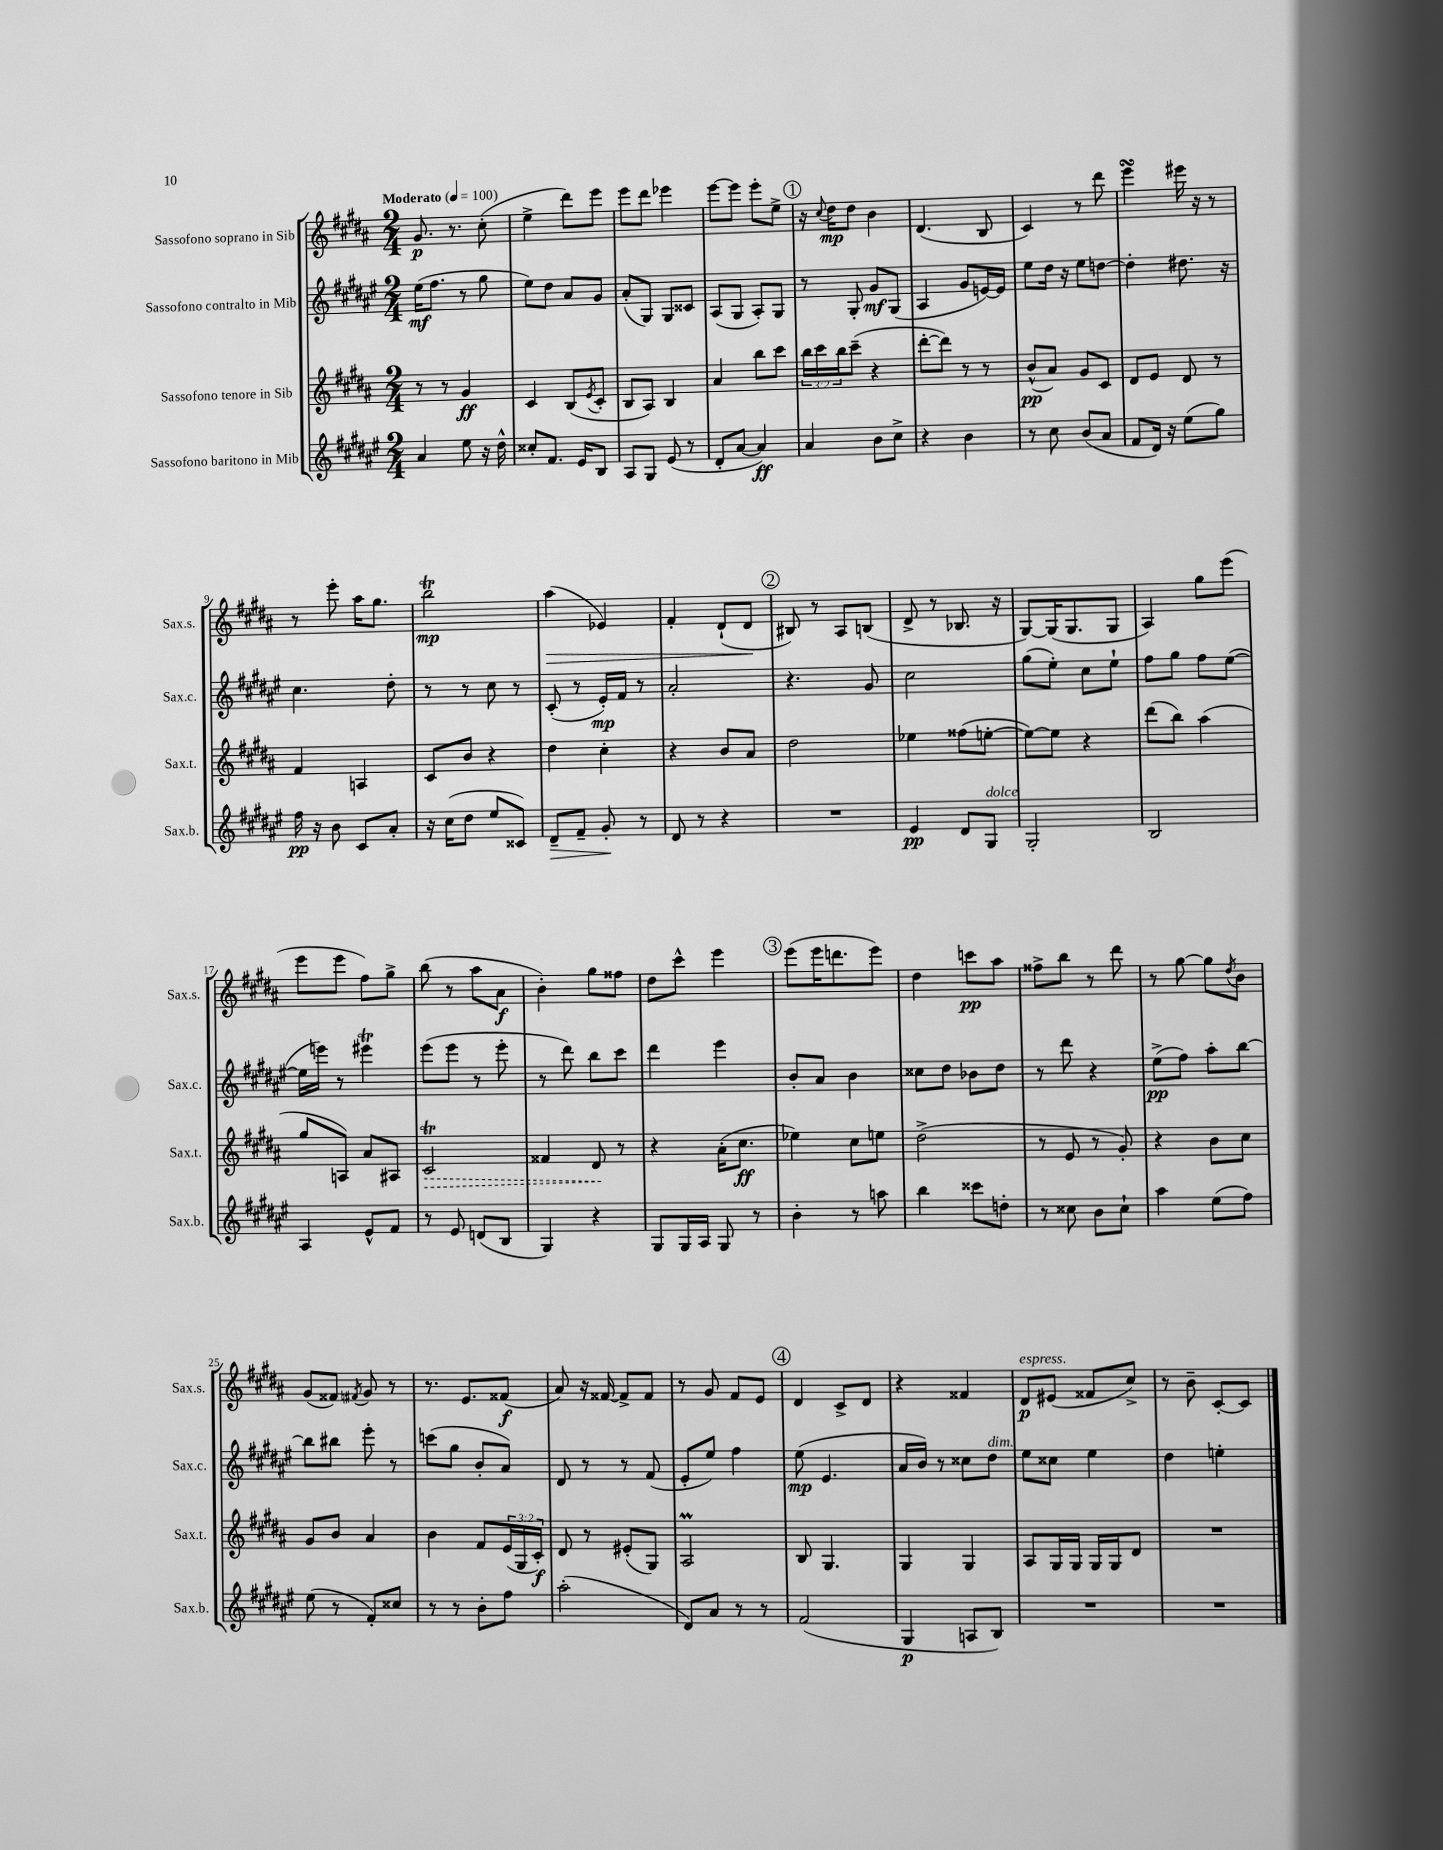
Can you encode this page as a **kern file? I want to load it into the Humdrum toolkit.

**kern	**kern	**kern	**kern
*staff4	*staff3	*staff2	*staff1
*clefG2	*clefG2	*clefG2	*clefG2
*k[f#c#g#d#a#e#]	*k[f#c#g#d#a#]	*k[f#c#g#d#a#e#]	*k[f#c#g#d#a#]
*M2/4	*M2/4	*M2/4	*M2/4
*MM100	*MM100	*MM100	*MM100
4a#	8r	(16ee#	8.g#
.	.	8.ff#	.
.	8r	.	.
.	.	.	8.r
8ee#	4g#	8r	.
16r	.	8gg#	(8cc#'
16dd#^^	.	.	.
=	=	=	=
8cc##'	4c#	8ee#)	4ee^
8.f#	.	8dd#	.
.	(8B	8a#	8ddd#)
16e#	.	.	.
.	8qe	.	.
8B	8c#'	8g#	8eee
=	=	=	=
8A#	8B	(8a#'	8eee
8G#	8A#)	8G#)	8ddd#
(8e#	4B	8G#	4eee-
8r	.	8c##	.
=	=	=	=
8d#'	4a#	(8A#	[8eee
[8a#	.	8G#	8eee]
4a#])	8bb	8A#')	8eee'
.	8ccc#	8G#	8ee^
=	=	=	=
4a#	24bb	8r	16r
.	24ccc#	.	.
.	.	.	8qqcc#
.	.	.	16dd#
.	24bb	.	.
.	(8ccc#~	8G#'	8dd#
8b	4r	8g#	4b
8cc#^	.	(8G#	.
=	=	=	=
4r	[8ddd#'	4A#	(4.d#
.	8ddd#])	.	.
4b	8r	8g#	.
.	8r	[16e)	8B
.	.	16e]	.
=	=	=	=
8r	(8b^^	8ee#	4c#)
8cc#	8a#)	16dd#	.
.	.	16r	.
(8b	8g#	8ee#	8r
8a#	8c#	[8dd	8ddd#
=	=	=	=
8f#	8d#	4dd']	4eee
16d#)	8e	.	.
16r	.	.	.
(8ee#	8d#	8.dd#	16eee#
.	.	.	16r
8gg#)	8r	.	8r
.	.	16r	.
=	=	=	=
16ff#	4f#	4.cc#	8r
16r	.	.	.
8b	.	.	8eee'
8c#	4A	.	16aa#
.	.	.	8.gg#
8a#'	.	8dd#'	.
=	=	=	=
16r	8c#	8r	2bb
(16cc#	.	.	.
8dd#	8b	8r	.
8ee#	4r	8cc#	.
8c##)	.	8r	.
=	=	=	=
8d#~	4dd#	(8c#'	(4aa#
8f#~	.	8r	.
8g#'	4cc#'	16e#')	4e-)
.	.	16f#	.
8r	.	8r	.
=	=	=	=
8d#	4r	2a#'	4f#'
8r	.	.	.
4r	8b	.	(8d#`
.	8a#	.	8d#
=	=	=	=
2r	2dd#	4.r	8B#)
.	.	.	8r
.	.	.	8A#
.	.	8g#	(8B
=	=	=	=
4e#	4ee-	2cc#	8d#^
.	.	.	8r
8d#	(8ff##	.	8.B-
8G#	[8ee'	.	.
.	.	.	16r
=	=	=	=
2G#'	8ee_)	(8gg#	[8G#)
.	8ee]	8ee#')	(16G#]
.	.	.	8.G#
.	4r	8cc#	.
.	.	8ee#`	8G#
=	=	=	=
2B	(8ddd#	8ff#	4A#)
.	8bb)	8gg#	.
.	(4aa#	8ff#	8gg#
.	.	([8ee#	(8eee
=	=	=	=
4A#	8gg#	16ee#]	8eee
.	.	16eee)	.
.	8A)	8r	8eee
8e#^^	8a#	4eee#	8ff#)
8f#	8A#	.	8gg#^
=	=	=	=
8r	2c#	(8eee#	(8bb
8e#	.	8eee#	8r
(8d	.	8r	8aa#
8B	.	8eee#'	8a#
=	=	=	=
4G#)	4f##	8r	4b')
.	.	8ddd#)	.
4r	8d#	8bb	8gg#
.	8r	8ccc#	8ff##
=	=	=	=
8G#	4r	4ddd#	8dd#
16G#	.	.	8ccc#^^
16A#	.	.	.
8G#	(16a#'	4eee#	4eee
.	8.cc#	.	.
8r	.	.	.
=	=	=	=
4b'	4ee-)	8b'	(8eee
.	.	8a#	16eee
.	.	.	8.ddd
8r	8cc#	4b	.
8aa	8ee	.	8eee)
=	=	=	=
4bb	(2dd#^	8cc##	4dd#
.	.	8dd#	.
8ccc##	.	8b-	8ccc
8dd'	.	8dd#	8aa#
=	=	=	=
8r	8r	8r	8ff##^
8cc##	8e	8ddd#	8bb
8b	8r	4r	8r
8cc##`	8g#')	.	8ddd#
=	=	=	=
4aa#	4r	(8ee#^	8r
.	.	8ff#)	[8gg#
(8ee#	8b	8aa#'	8gg#]
.	.	.	8qdd#
8ff#)	8cc#	[8bb	8b
=	=	=	=
(8ee#	8g#	8bb]	(8g#
8r	8b	8bb#	8f##)
.	.	.	8qf#
8f#')	4a#	8eee#'	8g#
8cc##	.	8r	8r
=	=	=	=
8r	4b	(8ccc	8.r
8r	.	8gg#	.
.	.	.	8.e
8b'	8f#	8b'	.
8ff#	(24e	8a#)	(8f##
.	24G#	.	.
.	24c#')	.	.
=	=	=	=
(2aa#'	8d#	8d#	8a#)
.	8r	8r	16r
.	.	.	[16f##
.	(8e#'	8r	8f##^]
.	8G#)	(8f#	8f##
=	=	=	=
8d#)	2A#	8e#'	8r
8a#	.	8ee#)	8g#
8r	.	4ff#	8f#
8r	.	.	8e
=	=	=	=
(2f#	8B	(8ee#	4d#
.	4.G#	4.e#	.
.	.	.	8c#^
.	.	.	8d#
=	=	=	=
4G#	4G#	16a#	4r
.	.	16b)	.
.	.	8r	.
8A	4G#	8cc##	4f##
8B)	.	8dd#	.
=	=	=	=
2r	8A#	8ee#	8d#
.	16G#	8cc##	(8e#
.	16G#	.	.
.	16G#	4ee#	8f##
.	16G#	.	.
.	8d#	.	8cc#^)
=	=	=	=
2r	2r	4dd#	8r
.	.	.	8b~
.	.	4ee'	[8c#'
.	.	.	8c#]
==	==	==	==
*-	*-	*-	*-
